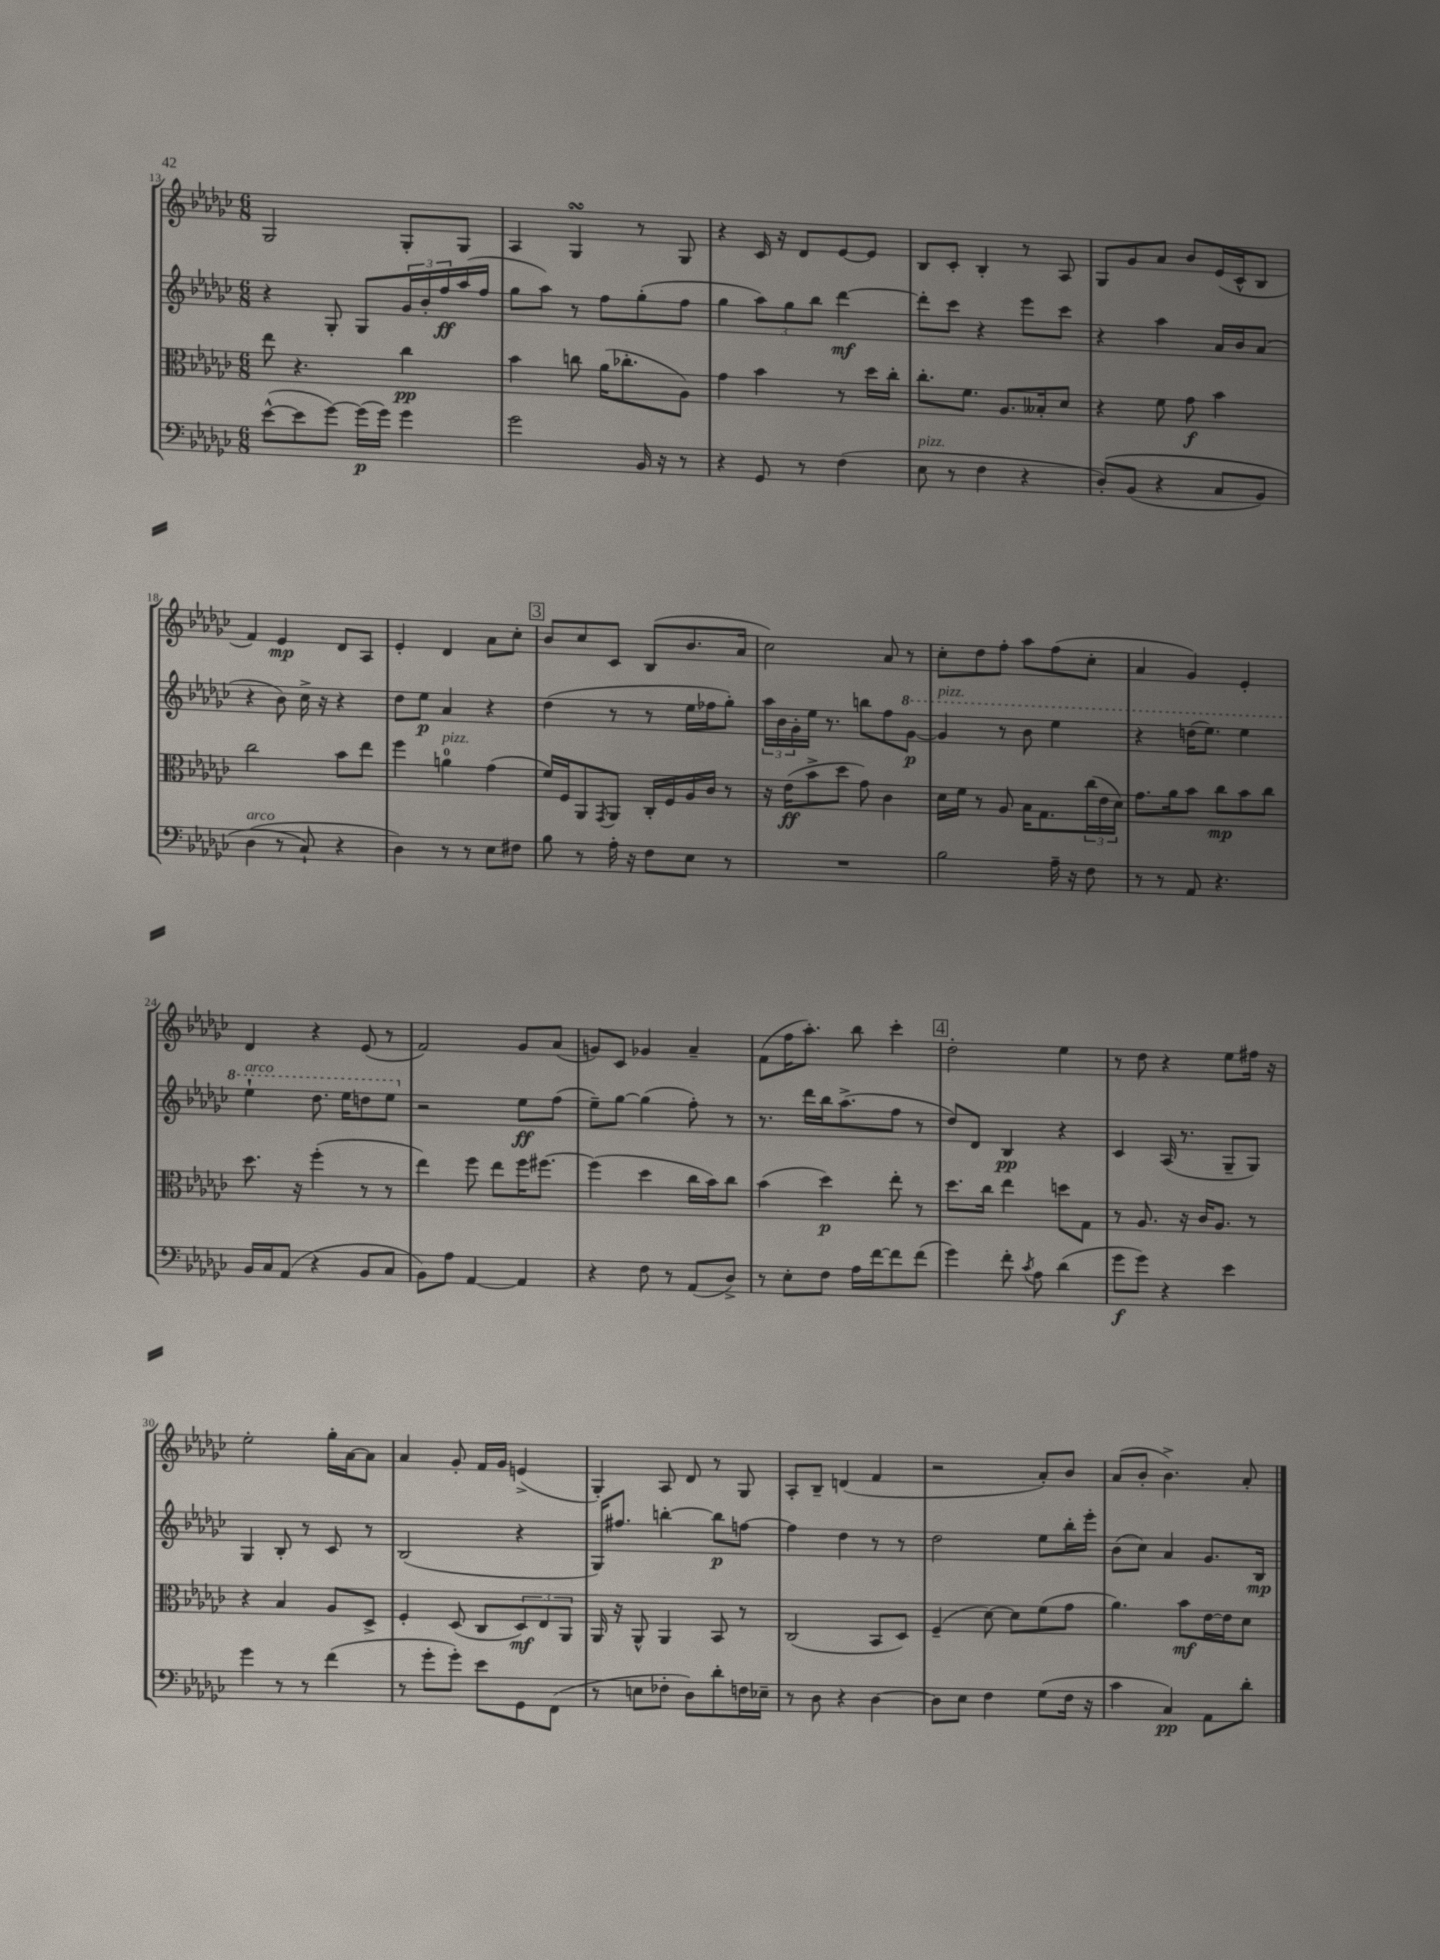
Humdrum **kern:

**kern	**dynam	**kern	**dynam	**kern	**dynam	**kern	**dynam
*part4	*part4	*part3	*part3	*part2	*part2	*part1	*part1
*staff4	*staff4	*staff3	*staff3	*staff2	*staff2	*staff1	*staff1
*clefF4	*	*clefC3	*	*clefG2	*	*clefG2	*
*k[b-e-a-d-g-c-]	*	*k[b-e-a-d-g-c-]	*	*k[b-e-a-d-g-c-]	*	*k[b-e-a-d-g-c-]	*
*M6/8	*	*M6/8	*	*M6/8	*	*M6/8	*
=13	=13	=13	=13	=13	=13	=13	=13
([8e-^^\L	.	8ee-\	.	4r	.	2G-/	.
8e-\]	.	4.r	.	.	.	.	.
[8g-\J)	.	.	.	8G-'/	.	.	.
(16g-\LL]	p	.	.	8G-/L	.	.	.
16g-\JJ)	.	.	.	.	.	.	.
4g-\	.	4cc-\	pp	24g-/L	.	8G-'/L	.
.	.	.	.	24b-'/	.	.	.
.	.	.	.	24ff/	ff	.	.
.	.	.	.	(16aa-/	.	8G-/J	.
.	.	.	.	16ff/JJ	.	.	.
=14	=14	=14	=14	=14	=14	=14	=14
2g-\	.	4b-\	.	8gg-\L	.	4A-/	.
.	.	.	.	8aa-\J)	.	.	.
.	.	8ccn\	.	8r	.	4G-sSSs/	.
.	.	(16a-\KL	.	8ff\L	.	.	.
.	.	8.cc-X'\	.	.	.	.	.
16BB-/	.	.	.	(8gg-'\	.	8r	.
16r	.	.	.	.	.	.	.
8r	.	8A-\J)	.	8ff\J	.	8G-/	.
=15	=15	=15	=15	=15	=15	=15	=15
4r	.	4g-\	.	4gg-\	.	4r	.
8GG-/	.	4b-\	.	12aa-\L)	.	16c-/	.
.	.	.	.	.	.	16r	.
.	.	.	.	12gg-\	.	.	.
8r	.	.	.	.	.	8d-/L	.
.	.	.	.	12bb-\J	.	.	.
(4F\	.	8r	.	[4ddd-\	mf	[8e-/	.
.	.	16dd-\LL	.	.	.	8e-/J]	.
.	.	16cc-'\JJ	.	.	.	.	.
=16	=16	=16	=16	=16	=16	=16	=16
!LO:TX:a:i:t=pizz.	!	!	!	!	!	!	!
8E-\	.	8.cc-'\L	.	8ddd-'\L]	.	8B-/L	.
8r	.	.	.	8ccc-\J	.	8c-'/J	.
.	.	8.f\J	.	.	.	.	.
4F\	.	.	.	4r	.	4B-'/	.
.	.	8.A-/L	.	.	.	.	.
4r	.	.	.	8eee-\L	.	8r	.
.	.	16B--X'/k	.	.	.	.	.
.	.	8d-/J	.	8ccc-\J	.	8A-/	.
=17	=17	=17	=17	=17	=17	=17	=17
(8D-'/L)	.	4r	.	4r	.	8G-/L	.
(8BB-/J	.	.	.	.	.	8g-/	.
4r	.	8f\	.	4aa-\	.	8a-/J	.
.	.	8g-\	f	.	.	8b-/L	.
8C-/L	.	4b-\	.	16a-/LL	.	(16e-/L	.
.	.	.	.	16b-/J	.	16c-^^/J	.
8BB-/J)	.	.	.	(8a-/J	.	8B-/J	.
!!LO:LB:g=z
=18	=18	=18	=18	=18	=18	=18	=18
!LO:TX:a:i:t=arco	!	!	!	!	!	!	!
(4D-\	.	2cc-\	.	4r	.	4f/)	.
8r	.	.	.	8b-\)	.	4e-/	mp
8C-`/)	.	.	.	16cc-^\	.	.	.
.	.	.	.	16r	.	.	.
4r	.	8b-\L	.	4r	.	8d-/L	.
.	.	8ee-\J	.	.	.	8A-/J	.
=19	=19	=19	=19	=19	=19	=19	=19
4D-\)	.	4ff\	.	8dd-\L	.	4e-'/	.
.	.	.	.	8ee-\J	p	.	.
!	!	!LO:TX:a:i:t=pizz.	!	!	!	!	!
8r	.	4an\	.	4a-/	.	4d-/	.
8r	.	.	.	.	.	.	.
8E-\L	.	(4g-\	.	4r	.	8a-\L	.
8F#X\J	.	.	.	.	.	8cc-'\J	.
!!LO:REH:place=s1:t=3
=20	=20	=20	=20	=20	=20	=20	=20
8B-\	.	16f/LL)	.	(4dd-\	.	8b-/L	.
.	.	16F/J	.	.	.	.	.
8r	.	8AA-/	.	.	.	8cc-/	.
.	.	8qGG-/	.	.	.	.	.
16A-'\	.	8AA-/J	.	8r	.	8c-/J	.
16r	.	.	.	.	.	.	.
8F\L	.	16C-'/LL	.	8r	.	(8B-/L	.
.	.	16F/	.	.	.	.	.
8E-\J	.	16A-/	.	16ee-\LL	.	8.b-/	.
.	.	16c-/JJ	.	16ff-X\J	.	.	.
8r	.	8r	.	8gg-'\J)	.	.	.
.	.	.	.	.	.	16a-/Jk	.
=21	=21	=21	=21	=21	=21	=21	=21
2.r	.	16r	.	24aa-\LL	.	2cc-\)	.
.	.	.	.	24b-\	.	.	.
.	.	(16e-\KL	ff	.	.	.	.
.	.	.	.	24g-'\	.	.	.
.	.	8b-^\	.	16ee-\JJ	.	.	.
.	.	.	.	8.r	.	.	.
.	.	8dd-\J	.	.	.	.	.
.	.	8g-\)	.	8bbn\L	.	.	.
.	.	4c-\	.	8ff\	.	8a-/	.
*	*	*	*	*8va	*	*	*
.	.	.	.	[8gg-\J	p	8r	.
=22	=22	=22	=22	=22	=22	=22	=22
!	!	!	!	!LO:TX:a:i:t=pizz.	!	!	!
2B-\	.	16d-\LL	.	4gg-/]	.	8cc-'\L	.
.	.	16f\JJ	.	.	.	.	.
.	.	8r	.	.	.	8dd-\	.
.	.	8A-/	.	8r	.	8ff'\J	.
.	.	16B-\KL	.	8bb-\	.	8aa-\L	.
.	.	8.G-\	.	.	.	.	.
16A-~\	.	.	.	4eee-\	.	(8ff\	.
16r	.	.	.	.	.	.	.
8F\	.	(24cc-\L	.	.	.	8cc-'\J	.
.	.	24e-\	.	.	.	.	.
.	.	24d-\JJ)	.	.	.	.	.
=23	=23	=23	=23	=23	=23	=23	=23
8r	.	8.g-\L	.	4r	.	4a-/	.
8r	.	.	.	.	.	.	.
.	.	16a-\k	.	.	.	.	.
8AA-/	.	8b-\J	.	(16dddn\KL	.	4g-/)	.
.	.	.	.	8.eee-\J)	.	.	.
4.r	.	8cc-\L	mp	.	.	.	.
.	.	8b-\	.	4eee-\	.	4e-'/	.
.	.	8cc-\J	.	.	.	.	.
!!LO:LB:g=z
=24	=24	=24	=24	=24	=24	=24	=24
!	!	!	!	!LO:TX:a:i:t=arco	!	!	!
16BB-/LL	.	8.dd-\	.	4eee-`\	.	4d-/	.
16C-/J	.	.	.	.	.	.	.
(8AA-/J	.	.	.	.	.	.	.
.	.	16r	.	.	.	.	.
4r	.	(4ff'\	.	8.ddd-\	.	4r	.
.	.	.	.	16eee-\KL	.	.	.
8BB-/L	.	8r	.	8dddn\	.	(8e-/	.
8C-/J	.	8r	.	8eee-\J	.	8r	.
=25	=25	=25	=25	=25	=25	=25	=25
*	*	*	*	*X8va	*	*	*
8BB-\L)	.	4ee-\)	.	2r	.	2f/)	.
8A-\J	.	.	.	.	.	.	.
[4AA-/	.	8ff\	.	.	.	.	.
.	.	8ee-\L	.	.	.	.	.
4AA-/]	.	16ff\K	.	8ee-\L	ff	8g-/L	.
.	.	[8.ff#X\J	.	.	.	.	.
.	.	.	.	(8ff\J	.	(8a-/J	.
=26	=26	=26	=26	=26	=26	=26	=26
4r	.	(4ff#\]	.	8ee-~\L)	.	8gn/L)	.
.	.	.	.	[8gg-\J	.	8c-/J	.
8F\	.	4dd-\	.	(4gg-\]	.	4g-X/	.
8r	.	.	.	.	.	.	.
(8AA-/L	.	16cc-\LL	.	8ff'\)	.	4a-~/	.
.	.	16b-\J)	.	.	.	.	.
8D-^/J)	.	8cc-\J	.	8r	.	.	.
=27	=27	=27	=27	=27	=27	=27	=27
8r	.	(4b-\	.	8.r	.	(8f\L	.
8E-'\L	.	.	.	.	.	16ff\K	.
.	.	.	.	16ddd-\LL	.	8.aa-'\J)	.
8F\J	.	4dd-\)	p	16bb-\J	.	.	.
.	.	.	.	(8.aa-^\	.	.	.
16A-\LL	.	.	.	.	.	8bb-\	.
[16f\J	.	.	.	.	.	.	.
8f\]	.	8ee-'\	.	8ff\J	.	4ccc-'\	.
(8f\J	.	8r	.	8r	.	.	.
!!LO:REH:place=s1:t=4
=28	=28	=28	=28	=28	=28	=28	=28
4g-\)	.	8.dd-\L	.	8dd-/L)	.	2dd-'\	.
.	.	.	.	8d-/J	.	.	.
.	.	16cc-\Jk	.	.	.	.	.
8f'\	.	4ee-\	.	4B-/	pp	.	.
8qc-/	.	.	.	.	.	.	.
8A-\	.	.	.	.	.	.	.
(4d-\	.	8ddn\L	.	4r	.	4ee-\	.
.	.	8G-\J	.	.	.	.	.
=29	=29	=29	=29	=29	=29	=29	=29
8g-\L	f	8r	.	4c-/	.	8r	.
8g-\J)	.	8.A-/	.	.	.	8dd-\	.
4r	.	.	.	(16A-/	.	4r	.
.	.	16r	.	8.r	.	.	.
.	.	16c-/KL	.	.	.	.	.
.	.	8.A-/J	.	.	.	.	.
4e-\	.	.	.	8G-~/L	.	8ee-\L	.
.	.	8r	.	8G-/J)	.	16ff#X\Jk	.
.	.	.	.	.	.	16r	.
!!LO:LB:g=z
=30	=30	=30	=30	=30	=30	=30	=30
4g-\	.	4r	.	4G-/	.	2ee-'\	.
8r	.	4B-/	.	8B-'/	.	.	.
8r	.	.	.	8r	.	.	.
(4f\	.	8A-/L	.	8c-/	.	16gg-'\LL	.
.	.	.	.	.	.	[16a-\J	.
.	.	8D-^/J	.	8r	.	8a-\J]	.
=31	=31	=31	=31	=31	=31	=31	=31
8r	.	4F'/	.	(2B-/	.	4a-/	.
8g-'\L	.	.	.	.	.	.	.
8g-'\J)	.	(8D-/	.	.	.	8g-'/	.
8e-\L	.	8C-/L	.	.	.	16f/LL	.
.	.	.	.	.	.	16g-/JJ	.
8GG-\	.	12D-/)	mf	4r	.	(4en^/	.
.	.	12E-/	.	.	.	.	.
(8FF\J	.	.	.	.	.	.	.
.	.	12AA-/J	.	.	.	.	.
=32	=32	=32	=32	=32	=32	=32	=32
8r	.	16AA-/	.	16G-/KL)	.	4G-'/)	.
.	.	16r	.	8.ff#X/J	.	.	.
8En\L	.	8AA-^^/	.	.	.	.	.
8F-X'\J	.	4AA-/	.	[4bbn'\	.	8A-/	.
8D-\L)	.	.	.	.	.	8d-/	.
8d-'\	.	8BB-/	.	8bb\L]	p	8r	.
16Fn\L	.	8r	.	[8ffn\J	.	8G-/	.
16E-X~\JJ	.	.	.	.	.	.	.
=33	=33	=33	=33	=33	=33	=33	=33
8r	.	(2C-/	.	4ff\]	.	8A-'/L	.
8D-\	.	.	.	.	.	8B-~/J	.
4r	.	.	.	4dd-\	.	(4dn/	.
[4D-\	.	8BB-/L	.	8r	.	4f/	.
.	.	8D-/J)	.	8r	.	.	.
=34	=34	=34	=34	=34	=34	=34	=34
8D-\L]	.	(4F~/	.	2dd-\	.	2r	.
8E-\J	.	.	.	.	.	.	.
4F\	.	[8d-\)	.	.	.	.	.
.	.	8d-\L]	.	.	.	.	.
(8G-\L	.	(8f\	.	8ee-\L	.	8a-'/L)	.
16F\Jk	.	8g-\J	.	16bb-'\L	.	8b-/J	.
16r	.	.	.	16eee-'\JJ	.	.	.
=35	=35	=35	=35	=35	=35	=35	=35
4c-\	.	4.a-\)	.	(8b-\L	.	(8a-/L	.
.	.	.	.	8cc-\J)	.	8b-'/J	.
4C-/)	pp	.	.	4a-/	.	4.b-^\)	.
.	.	8b-\L	mf	.	.	.	.
8AA-\L	.	[16e-\L	.	8.g-/L	.	.	.
.	.	16e-\J]	.	.	.	.	.
8d-'\J	.	8d-\J	.	.	.	8a-'/	.
.	.	.	.	16B-/Jk	mp	.	.
==	==	==	==	==	==	==	==
*-	*-	*-	*-	*-	*-	*-	*-
